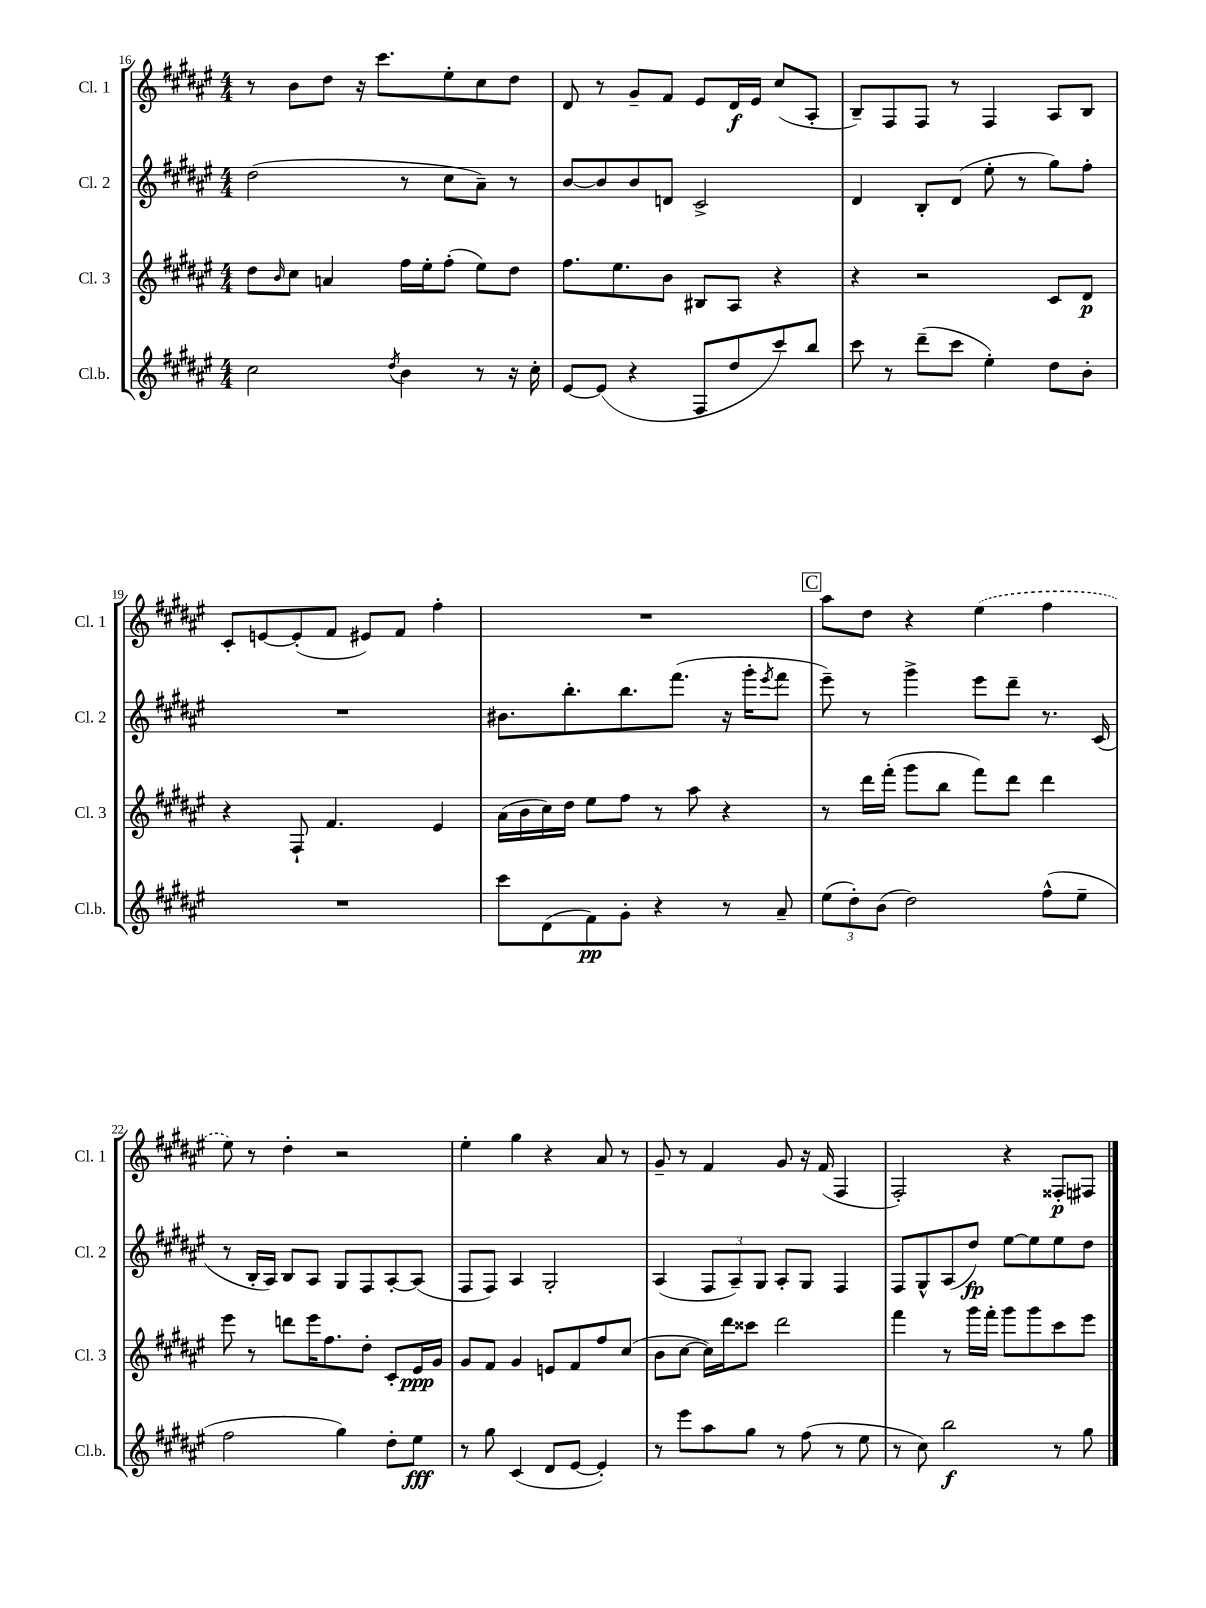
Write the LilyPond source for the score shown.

<<
\new StaffGroup <<
\new Staff = "s0" \with { instrumentName = "Cl. 1" shortInstrumentName = "Cl. 1" } {
    \clef treble \key fis \major \numericTimeSignature \time 4/4
    r8 b'8 dis''8 r16 cis'''8. eis''8-. cis''8 dis''8 |
    dis'8 r8 gis'8-- fis'8 eis'8 dis'16\f eis'16 cis''8( ais8-. |
    b8--) fis8 fis8 r8 fis4 ais8 b8 |
    cis'8-. e'8~ e'8-.( fis'8 eis'8) fis'8 fis''4-. |
    R1 |
    \mark \markup { \box "C" } ais''8 dis''8 r4 \once \slurDashed eis''4( fis''4 |
    eis''8) r8 dis''4-. r2 |
    eis''4-. gis''4 r4 ais'8 r8 |
    gis'8-- r8 fis'4 gis'8 r16 fis'16( fis4 |
    fis2-.) r4 fisis8-.\p fis8 \bar "|." |
}
\new Staff = "s1" \with { instrumentName = "Cl. 2" shortInstrumentName = "Cl. 2" } {
    \clef treble \key fis \major \numericTimeSignature \time 4/4
    dis''2( r8 cis''8 ais'8--) r8 |
    b'8~ b'8 b'8 d'8 cis'2-> |
    dis'4 b8-. dis'8( eis''8-. r8 gis''8) fis''8-. |
    R1 |
    bis'8. b''8.-. b''8. fis'''8.( r16 gis'''16-. \acciaccatura { eis'''8 } fis'''8 |
    \mark \markup { \box "C" } eis'''8--) r8 gis'''4-> eis'''8 dis'''8-- r8. cis'16( |
    r8 b16-. ais16) b8 ais8 gis8 fis8 ais8~-. ais8( |
    fis8 fis8) ais4 gis2-. |
    ais4( \tuplet 3/2 { fis8 ais8--) gis8 } ais8-. gis8 fis4 |
    fis8 gis8-^ ais8( dis''8\fp) eis''8~ eis''8 eis''8 dis''8 \bar "|." |
}
\new Staff = "s2" \with { instrumentName = "Cl. 3" shortInstrumentName = "Cl. 3" } {
    \clef treble \key fis \major \numericTimeSignature \time 4/4
    dis''8 \grace { b'16 } cis''8 a'4 fis''16 eis''16-. fis''8-.( eis''8) dis''8 |
    fis''8. eis''8. b'8 bis8 ais8 r4 |
    r4 r2 cis'8 dis'8\p |
    r4 fis8-! fis'4. eis'4 |
    ais'16( b'16 cis''16) dis''16 eis''8 fis''8 r8 ais''8 r4 |
    \mark \markup { \box "C" } r8 dis'''16 fis'''16-.( gis'''8 b''8 fis'''8) dis'''8 dis'''4 |
    eis'''8 r8 d'''8 eis'''16 fis''8. dis''8-. cis'8-. eis'16\ppp gis'16 |
    gis'8 fis'8 gis'4 e'8 fis'8 fis''8 cis''8( |
    b'8 cis''8~ cis''16) dis'''16 cisis'''8 dis'''2 |
    fis'''4 r8 gis'''16 fis'''16-. gis'''8 gis'''8 cis'''8 eis'''8 \bar "|." |
}
\new Staff = "s3" \with { instrumentName = "Cl.b." shortInstrumentName = "Cl.b." } {
    \clef treble \key fis \major \numericTimeSignature \time 4/4
    cis''2 \acciaccatura { dis''8 } b'4 r8 r16 cis''16-. |
    eis'8~ eis'8( r4 fis8 dis''8 cis'''8) b''8 |
    cis'''8 r8 dis'''8--( cis'''8 eis''4-.) dis''8 b'8-. |
    R1 |
    cis'''8 dis'8( fis'8\pp) gis'8-. r4 r8 ais'8-- |
    \mark \markup { \box "C" } \tuplet 3/2 { eis''8( dis''8-.) b'8( } dis''2) fis''8-^( eis''8-- |
    fis''2 gis''4) dis''8-. eis''8\fff |
    r8 gis''8 cis'4( dis'8 eis'8~ eis'4-.) |
    r8 eis'''8 ais''8 gis''8 r8 fis''8( r8 eis''8 |
    r8 cis''8) b''2\f r8 gis''8 \bar "|." |
}
>>
>>
\layout { \context { \Score currentBarNumber = #16 } }
